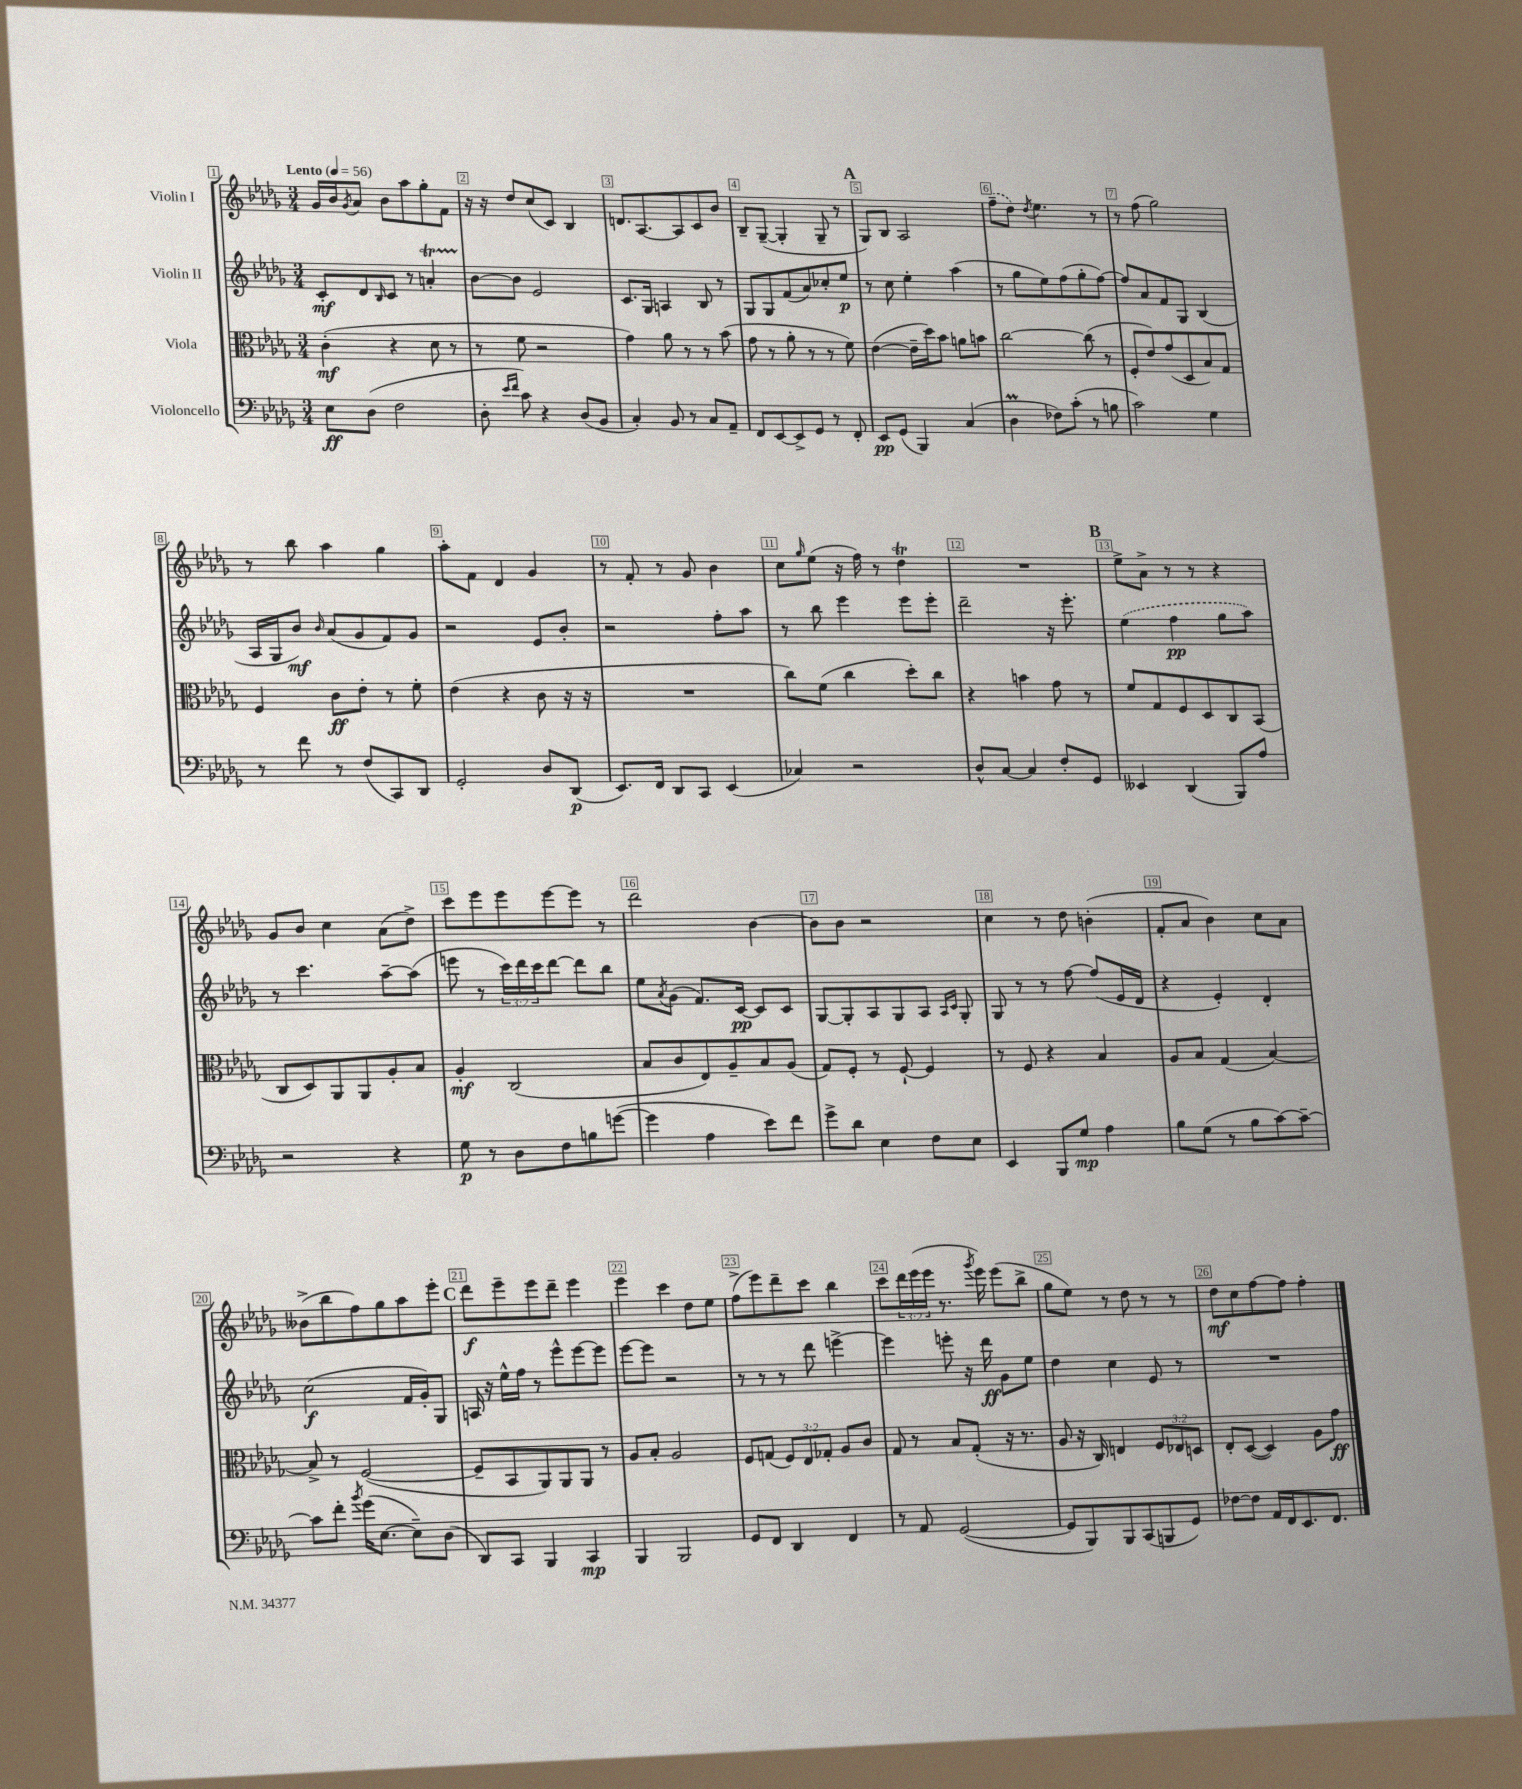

**kern	**kern	**kern	**kern
*staff4	*staff3	*staff2	*staff1
*clefF4	*clefC3	*clefG2	*clefG2
*k[b-e-a-d-g-]	*k[b-e-a-d-g-]	*k[b-e-a-d-g-]	*k[b-e-a-d-g-]
*M3/4	*M3/4	*M3/4	*M3/4
*MM56	*MM56	*MM56	*MM56
8E-\L	(4c'\	8c'/L	16g-/LL
.	.	.	16b-/J
.	.	.	8qg-/
(8D-\J	.	8d-/	8a-/J
.	.	16qqB-/	.
2F\	4r	8c/J	8b-\L
.	.	8r	8aa-\
.	8d-\	4a'/	8gg-'\
.	8r	.	8f\J
=	=	=	=
8D-'\	8r	[8b-\L	16r
.	.	.	16r
16qqe-/LL	.	.	.
16qqf/JJ	.	.	.
8c\)	8f\	8b-\]J	8dd-/L
4r	2r	2e-/	(8cc/
.	.	.	8c/J)
(8D-/L	.	.	4B-/
8BB-/J	.	.	.
=	=	=	=
4C'/)	4g-\)	8.c/L	8.d/L
.	.	16G-/Jk	[8.A-/
8BB-/	8a-\	4A/	.
8r	8r	.	8A-/]
8C/L	8r	8B-/	8c/
8AA-~/J	(8b-\	8r	8b-/J
=	=	=	=
8FF/L	8g-\	8G-/L	8B-~/L
[8EE-/	8r	8G-/	([8G-~/J
8EE-^/]	8a-'\	(8f/	4G-'/]
8GG-/J	8r	8a-/)	.
8r	8r	8cc-'/	8G-~/
8FF'/	8f\)	8ee-/J	8r
=	=	=	=
8EE-/L	([4e-\	8r	8G-/L)
(8GG-/J	.	8cc\	8B-/J
4BBB-/)	16e-~\]LL	4ee-'\	2A-/
.	16dd-\J)	.	.
.	8b-\J	.	.
(4C/	8a\L	(4aa-\	.
.	8b\J	.	.
=	=	=	=
4D-\	[2cc\	8r	(8ff~\L
.	.	8gg-\L	8dd-\J)
.	.	.	8qdd-/
8F-\L)	.	8ee-\)	4.ee-\
(8c'\J	.	(8ff\	.
8r	(8cc\]	8gg-'\	.
8B\	8r	[8ff\J)	8r
=	=	=	=
2c\)	8F'/L	8ff/]L	8r
.	8e-/)	8a-/	(8ff\
.	(8g-/	8f/	2gg-\)
.	8D-/	8G-/J	.
4G-\	8B-/)	(4B-/	.
.	8G-/J	.	.
=	=	=	=
8r	4F/	16A-/LL	8r
.	.	16G-/J	.
8f\	.	8b-/J)	8bb-\
.	.	16qqb-/	.
8r	8c\L	(8a-/L	4aa-\
(8F/L	8e-'\J	8g-/	.
8CC/)	8r	8f/)	4gg-\
8DD-/J	8f'\	8g-/J	.
=	=	=	=
2GG-'/	(4e-\	2r	8aa-'\L
.	.	.	8f\J
.	4r	.	4d-/
8D-/L	8c\	8e-/L	4g-/
(8DD-/J	16r	8b-'/J	.
.	16r	.	.
=	=	=	=
8.EE-/L)	2.r	2r	8r
.	.	.	8f'/
16FF/Jk	.	.	.
8DD-/L	.	.	8r
8CC/J	.	.	8g-/
(4EE-/	.	8ff'\L	4b-\
.	.	8aa-\J	.
=	=	=	=
4C-/)	8cc\L)	8r	8cc\L
.	.	.	16qqgg-/
.	(8f\J	8bb-\	(8ee-\J
2r	4cc\	4eee-\	16r
.	.	.	16ff\)
.	.	.	8r
.	8dd-'\L)	8eee-\L	4dd-\
.	8cc\J	8eee-'\J	.
=	=	=	=
8D-^^/L	4r	2ddd-~\	2.r
[8C/J	.	.	.
4C/]	4b\	.	.
8F'/L	8g-\	16r	.
.	.	8.eee-'\	.
8GG-/J	8r	.	.
=	=	=	=
4EE--/	8f/L	(4ee-\	8ee-^\L
.	8G-/	.	8a-^\J
(4DD-/	8F/	4ff\	8r
.	8D-/	.	8r
8BBB-/L)	8C/	8gg-\L	4r
8A-/J	(8BB-/J	8aa-\J)	.
=	=	=	=
2r	8C/L	8r	8g-/L
.	8D-/)	4.ccc\	8b-/J
.	8AA-/	.	4cc\
.	8AA-/	.	.
4r	8A-'/	[8aa-~\L	(8a-\L
.	8B-/J	(8aa-\]J	8dd-^\J)
=	=	=	=
8G-\	4A-'/	8eee\	8ccc\L
8r	.	8r	8eee-\
8D-\L	(2C/	24ccc\LL)	8eee-\
.	.	24ddd-\	.
.	.	24ccc\J	.
8F\	.	[8ddd-\J	[8eee-\
8B\	.	8ddd-\]L	8eee-\]J
([8g\J	.	8bb-\J	8r
=	=	=	=
4g\]	8B-/L	8ee-\L	2ddd-\
.	.	8qa-/	.
.	8c/	(8g-\J	.
4A-\	8E-/)	8.f/L)	.
.	8A-~/	.	.
.	.	[16c/Jk	.
8e-\L)	8B-/	8c/]L	[4b-\
8f\J	(8A-/J	8c/J	.
=	=	=	=
8g-^\L	8G-/L)	[8G-/L	8b-\]L
8d-\J	8F'/J	8G-'/]	8b-\J
4E-\	8r	8A-/	2r
.	[8F`/	8G-/	.
8F\L	4F/]	8A-/J	.
.	.	16qqA-/LL	.
.	.	16qqc/JJ	.
8E-\J	.	8G-'/	.
=	=	=	=
4EE-/	8r	8G-/	4cc\
.	8F/	8r	.
8BBB-/L	4r	8r	8r
8G-/J	.	[8ff\	8dd-\
4A-\	4B-/	(8ff/]L	(4b'\
.	.	16e-/L	.
.	.	16d-/JJ	.
=	=	=	=
8B-\L	8A-/L	4r	8f'/L
(8G-\J	8B-/J	.	8a-/J
8r	(4G-/	4e-'/)	4b-\)
8B-\L	.	.	.
[8c\)	[4B-/)	4d-'/	8cc\L
8c~\_J	.	.	8a-\J
=	=	=	=
8c\]L	8B-^/]	(2cc\	(8b--^\L
8f'\J	8r	.	8bb-\
8qb-/	.	.	.
(16g-\LK	([2F/	.	8ff\)
[8.E-\J	.	.	.
.	.	.	8gg-\
8E-~\]L)	.	16f/LL	8aa-\
.	.	16g-'/J)	.
(8D-\J	.	8G-/J	8eee-'\J
=	=	=	=
8DD-/L)	8F~/]L	16A/	8ddd-\L
.	.	16r	.
8CC/J	8BB-/	16ee-^^\LL	8eee-~\
.	.	16ff\JJ	.
4BBB-/	8AA-/)	8r	8eee-\
.	8AA-/	8eee-^^\L	8ddd-~\J
4CC/	8AA-/J	[8eee-\	4eee-\
.	8r	8eee-\]J	.
=	=	=	=
4BBB-/	8A-/L	[8eee-\L	4eee-\
.	8B-'/J	8eee-\]J	.
2BBB-/	2A-/	2r	4ccc\
.	.	.	8dd-\L
.	.	.	8ee-\J
=	=	=	=
8GG-/L	8F/L	8r	(8ff^\L
8FF/J	(8G/J	8r	8eee-\)
4DD-/	12F/L)	8r	8ddd-~\
.	12E-/	.	.
.	.	8ddd-\	8ccc\J
.	12G-'/J	.	.
4FF/	8A-/L	[4eee^\	4bb-\
.	8c/J	.	.
=	=	=	=
8r	8G-/	4eee\]	8ccc\L
8AA-/	8r	.	24ddd-\L
.	.	.	(24eee-\
.	.	.	24eee-\JJ
([2GG-/	8B-/L	8eee'\	8.r
.	(8G-'/J	16r	.
.	.	.	8qggg-/
.	.	16ddd-\	16eee-\)
.	16r	8g-\L	(8eee-\L
.	8.r	.	.
.	.	8ee-\J	8bb-^\J
=	=	=	=
8GG-/]L	8A-/	4dd-\	8gg-\L
8BBB-/)	16r	.	8ee-\J)
.	16C/)	.	.
8BBB-/	4E/	4cc\	8r
(8CC/	.	.	8dd-\
8BBB/	12F/L	8e-/	8r
.	12E-/	.	.
8GG-/J)	.	8r	8r
.	12D/J	.	.
=	=	=	=
[8F-\L	8E-'/L	2.r	8dd-\L
8F-\]J	([8D-/J	.	8cc\
16AA-/LL	4D-/])	.	[8ff\
16FF/J	.	.	.
8.EE-/	.	.	8ff\]J
.	8A-\L	.	4ff'\
8.FF/J	.	.	.
.	8g-\J	.	.
==	==	==	==
*-	*-	*-	*-
